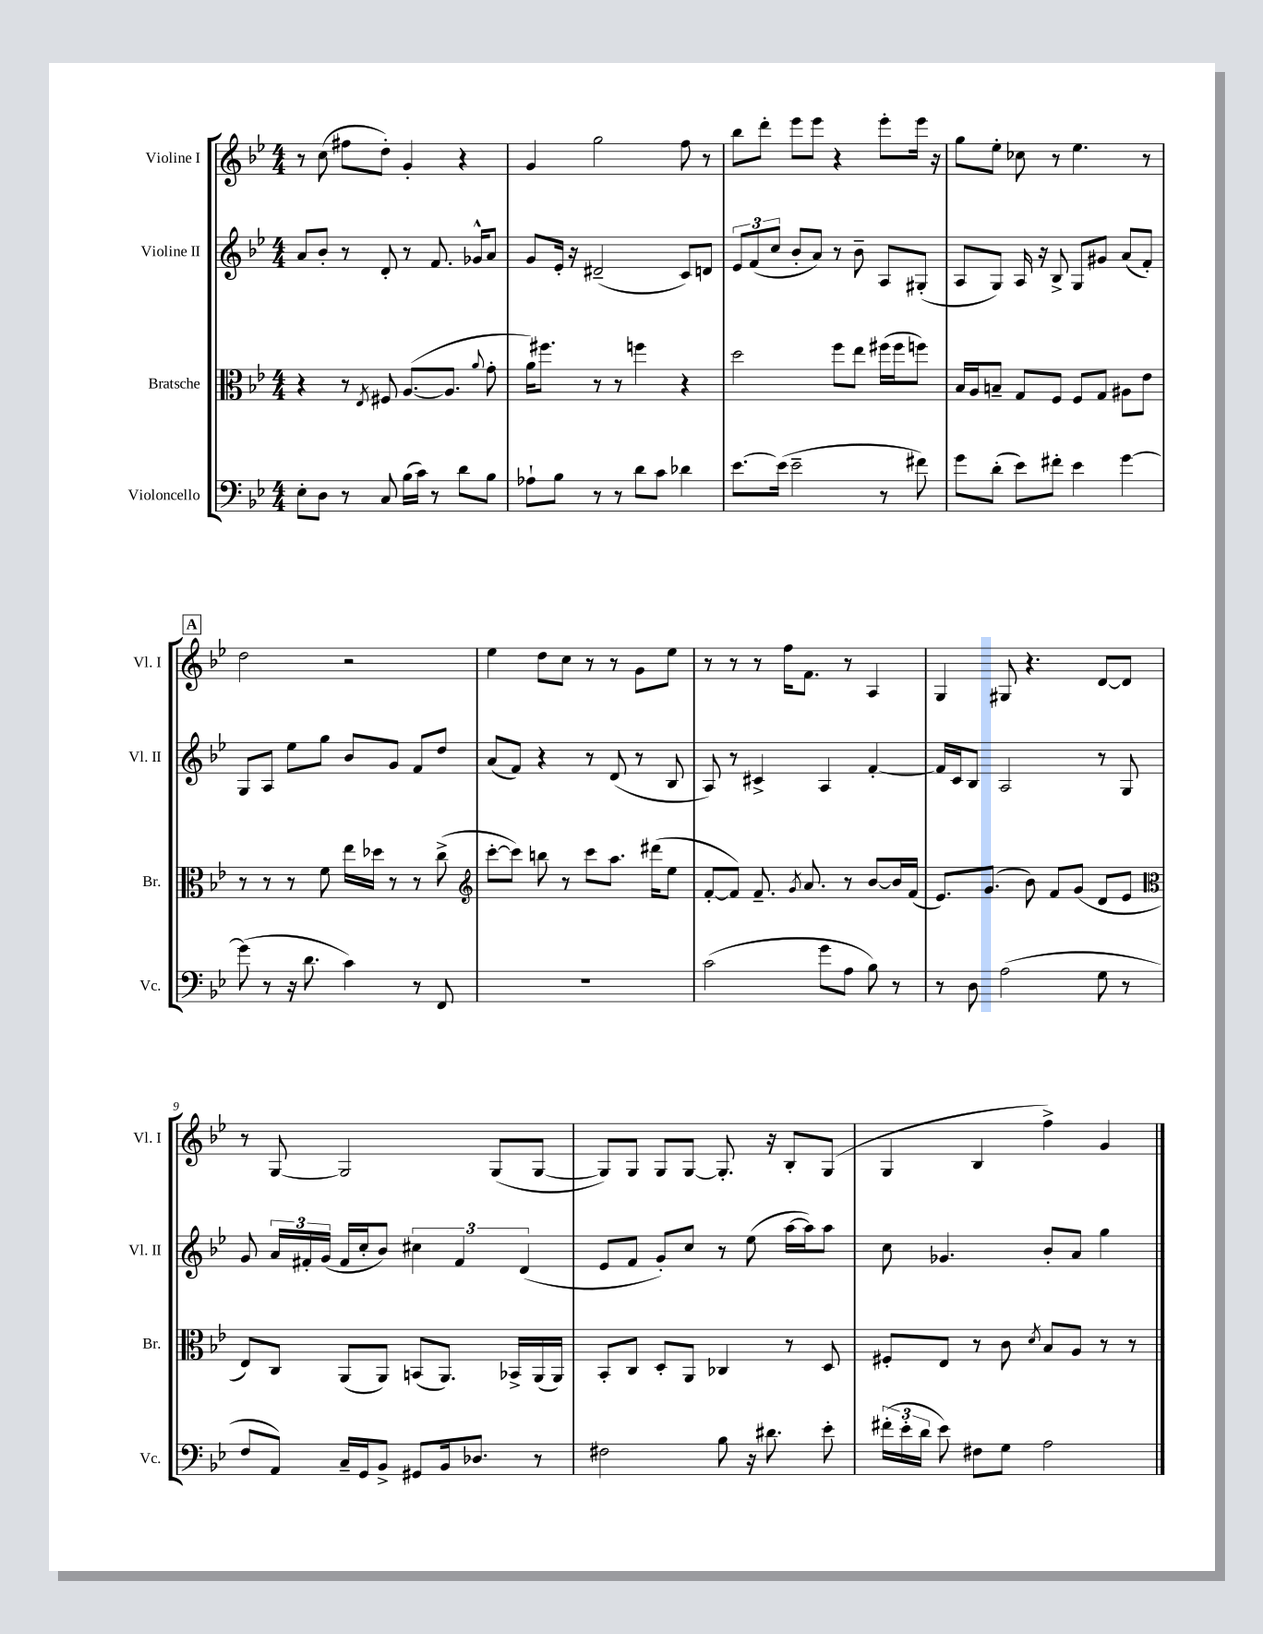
<<
\new StaffGroup <<
\new Staff = "s0" \with { instrumentName = "Violine I" shortInstrumentName = "Vl. I" } {
    \clef treble \key bes \major \numericTimeSignature \time 4/4
    \autoBeamOff r8 c''8( fis''8[ d''8]-.) g'4-. r4 |
    g'4 g''2 f''8 r8 |
    bes''8[ d'''8]-. ees'''8[ ees'''8] r4 ees'''8[-. ees'''16] r16 |
    g''8[ ees''8]-. ces''8 r8 ees''4. r8 |
    \mark \markup { \box "A" } d''2 r2 |
    ees''4 d''8[ c''8] r8 r8 g'8[ ees''8] |
    r8 r8 r8 f''16[ f'8.] r8 a4 |
    g4 gis8 r4. d'8[~ d'8] |
    r8 g8~ g2 g8[( g8]~ |
    g8[) g8] g8[ g8]~ g8.-. r16 bes8[-. g8]( |
    g4 bes4 f''4->) g'4 \bar "|." |
}
\new Staff = "s1" \with { instrumentName = "Violine II" shortInstrumentName = "Vl. II" } {
    \clef treble \key bes \major \numericTimeSignature \time 4/4
    \autoBeamOff a'8[ bes'8]-. r8 d'8-. r8 f'8. ges'16[-^ a'8] |
    g'8[ ees'16]-. r16 dis'2--( c'8[) d'8] |
    \tuplet 3/2 { ees'8[ f'8( c''8] } bes'8[-. a'8]) r8 bes'8-- a8[ gis8]-.( |
    a8[ g8]) a16 r16 bes8-> g8[ gis'8] a'8[( f'8]-.) |
    \mark \markup { \box "A" } g8[ a8] ees''8[ g''8] bes'8[ g'8] f'8[ d''8] |
    a'8[( f'8]) r4 r8 d'8( r8 bes8 |
    a8) r8 cis'4-> a4 f'4~-. |
    f'16[ c'16 bes8] a2 r8 g8 |
    g'8 \tuplet 3/2 { a'16[ fis'16-. g'16]( } fis'16[ c''16-. bes'8]) \tuplet 3/2 { cis''4 fis'4 d'4( } |
    ees'8[ f'8] g'8[-.) c''8] r8 ees''8( a''16[~ a''16) a''8] |
    c''8 ges'4. bes'8[-. a'8] g''4 \bar "|." |
}
\new Staff = "s2" \with { instrumentName = "Bratsche" shortInstrumentName = "Br." } {
    \clef alto \key bes \major \numericTimeSignature \time 4/4
    \autoBeamOff r4 r8 \acciaccatura { ees8 } fis8 a8.[~( a8.] \appoggiatura { a'8 } g'8-. |
    a'16[) fis''8.] r8 r8 f''4 r4 |
    d''2 f''8[ ees''8] fis''16[( fis''16 f''8]) |
    bes16[ a16 b8]-- g8[ f8] f8[ g8] ais8[ ees'8] |
    \mark \markup { \box "A" } r8 r8 r8 f'8 ees''16[ des''16] r8 r8 c''8->( |
    \clef treble c'''8[~-. c'''8]) b''8 r8 c'''8[ a''8.] dis'''16[( ees''8] |
    f'8[~-. f'8]) f'8.-- \acciaccatura { g'8 } a'8. r8 bes'8[~ bes'16 f'16]( |
    ees'8.[) g'8.]( bes'8) f'8[ g'8]( d'8[ ees'8] |
    \clef alto ees8[) c8] a,8[( a,8]) b,8[( a,8.]) bes,16[-> a,16( a,16]) |
    bes,8[-. c8] d8[-. a,8] ces4 r8 d8 |
    fis8[-. ees8] r8 c'8 \acciaccatura { d'8 } bes8[ a8] r8 r8 \bar "|." |
}
\new Staff = "s3" \with { instrumentName = "Violoncello" shortInstrumentName = "Vc." } {
    \clef bass \key bes \major \numericTimeSignature \time 4/4
    \autoBeamOff ees8[-. d8] r8 c8 bes16[( c'16]) r8 d'8[ bes8] |
    aes8[-! bes8] r8 r8 d'8[ c'8] des'4 |
    ees'8.[~ ees'16]( ees'2-- r8 fis'8) |
    g'8[ d'8]-.( ees'8[) fis'8]-. ees'4 g'4~ |
    \mark \markup { \box "A" } g'8( r8 r16 d'8. c'4) r8 f,8 |
    r1 |
    c'2( g'8[ a8] bes8) r8 |
    r8 d8 a2( g8 r8 |
    f8[ a,8]) c16[-- g,16 bes,8]-> gis,8[ bes,16 des8.] r8 |
    fis2 bes8 r16 dis'8. ees'8-. |
    \tuplet 3/2 { fis'16[-.( ees'16-. d'16] } ees'8) fis8[ g8] a2 \bar "|." |
}
>>
>>
